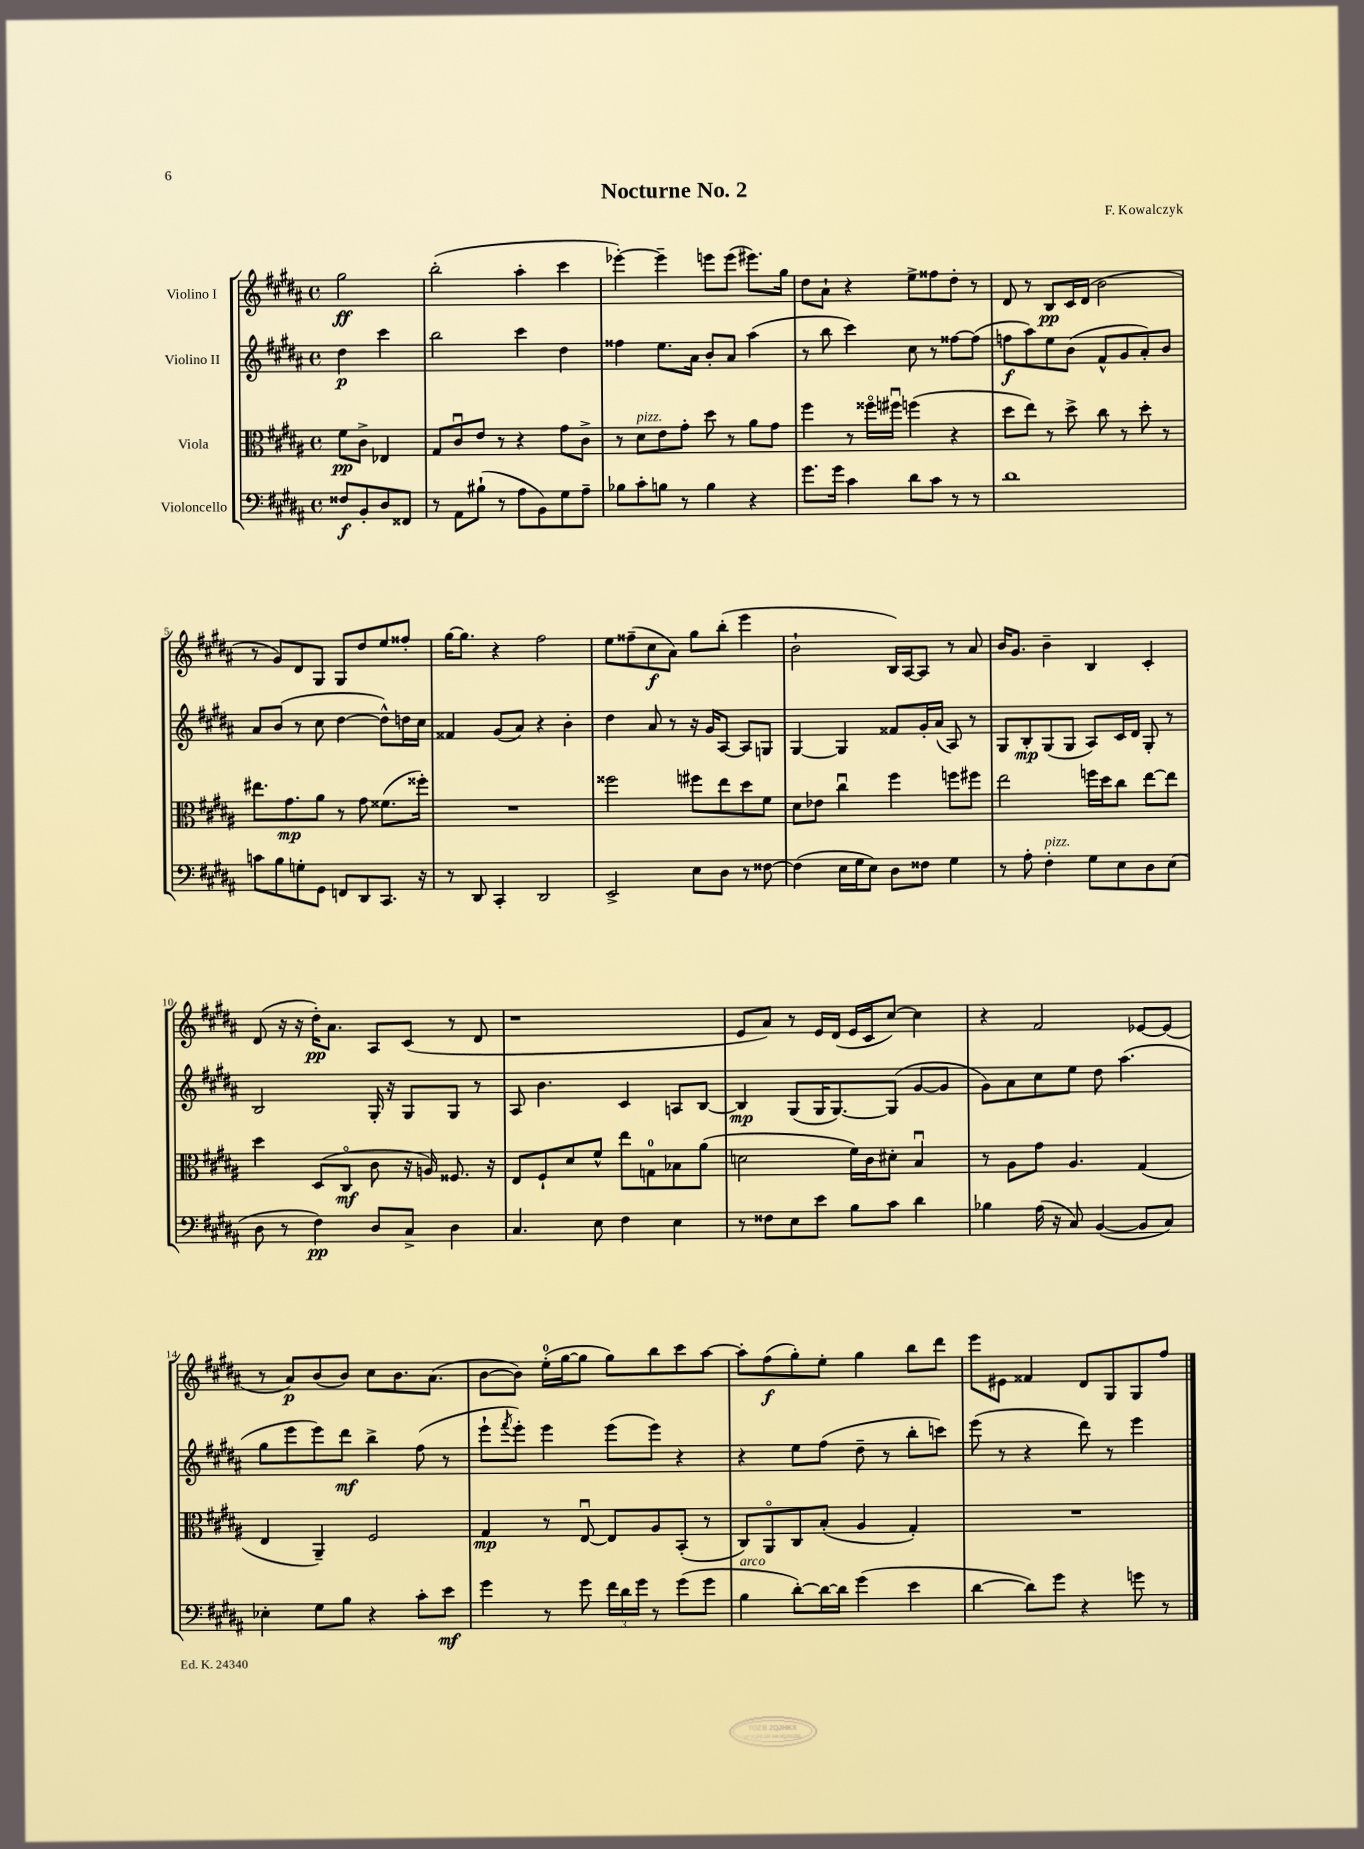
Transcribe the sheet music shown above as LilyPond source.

\header { title = "Nocturne No. 2" composer = "F. Kowalczyk" }
<<
\new StaffGroup <<
\new Staff = "s0" \with { instrumentName = "Violino I" } {
    \clef treble \key b \major \defaultTimeSignature \time 4/4 \partial 2
    gis''2\ff |
    b''2-.( ais''4-. cis'''4 |
    ees'''4~-.) ees'''4-- e'''8 e'''8( eis'''8.) gis''16 |
    dis''8 ais'8-! r4 e''8-> fisis''8 dis''8-. r8 |
    dis'8 r8 b8\pp cis'16 dis'16( b'2 |
    r8 gis'8) dis'8 gis8 gis8 dis''8 e''8 fisis''8-. |
    gis''16~ gis''8. r4 fis''2 |
    e''8 fisis''8--( cis''8\f ais'8) gis''8 b''8-.( e'''4 |
    b'2-! b16) ais16~ ais8 r8 ais'8 |
    b'16 gis'8. b'4-- b4 cis'4-. |
    dis'8( r16 r16 dis''16-.\pp) ais'8. ais8 cis'8( r8 dis'8 |
    r1 |
    e'8 ais'8) r8 e'16 dis'16( e'16 cis'16 cis''8~) cis''4 |
    r4 fis'2 ees'8~ ees'8( |
    r8 ais'8\p) b'8( b'8) cis''8 b'8. ais'8.( |
    b'8~ b'8) e''16-0-.( gis''16~ gis''8 gis''8) b''8 cis'''8 ais''8~ |
    ais''8-. fis''8\f( gis''8-.) e''8-. gis''4 b''8 dis'''8 |
    e'''8 eis'8 fisis'4 dis'8 gis8 gis8 fis''8 \bar "|." |
}
\new Staff = "s1" \with { instrumentName = "Violino II" } {
    \clef treble \key b \major \defaultTimeSignature \time 4/4 \partial 2
    dis''4\p cis'''4 |
    b''2 cis'''4 dis''4 |
    fisis''4 e''8. ais'16 b'8-. ais'8 ais''4( |
    r8 b''8 cis'''4) cis''8 r8 fisis''8~ fisis''8( |
    f''8\f ais''8) e''8 b'8( fis'8-^ gis'8 ais'8-.) b'8 |
    ais'8 b'8( r8 cis''8 dis''4~ dis''8-^) d''16 cis''16 |
    fisis'4 gis'8( ais'8) r4 b'4-. |
    dis''4 ais'8 r8 r16 gis'16 ais8~ ais8 g8 |
    gis4~ gis4 fisis'8 gis'16-. ais'16( ais8) r8 |
    gis8 b8-.\mp gis8( gis8 ais8) cis'16 dis'16 gis8-. r8 |
    b2 gis16-. r16 gis8 gis8 r8 |
    ais8 b'4. cis'4 a8 b8~ |
    b4\mp gis8( gis16 gis8.~) gis8( gis'8~ gis'8 |
    gis'8) ais'8 cis''8 e''8 dis''8 ais''4.( |
    gis''8 e'''8 e'''8) dis'''8\mf b''4-> fis''8( r8 |
    e'''8-! \acciaccatura { fis'''8 } e'''8-.) e'''4 e'''8( e'''8) r4 |
    r4 e''8 fis''8( dis''8-- r8 b''8-. c'''8) |
    e'''8( r8 r4 dis'''8) r8 e'''4 \bar "|." |
}
\new Staff = "s2" \with { instrumentName = "Viola" } {
    \clef alto \key b \major \defaultTimeSignature \time 4/4 \partial 2
    fis'8\pp cis'8-> ees4 |
    gis8 cis'8\downbow e'8 r8 r4 gis'8 cis'8-> |
    r8 dis'8^\markup { \italic "pizz." } e'8 gis'8-. dis''8 r8 ais'8 gis'8 |
    fis''4 r8 fisis''16\flageolet fis''16\downbow f''4( r4 |
    dis''8 e''8) r8 dis''8-> cis''8 r8 dis''8-. r8 |
    eis''8. gis'8.\mp ais'8 r8 gis'8 fisis'8.( fisis''16-.) |
    R1 |
    fisis''2 fis''8 e''8 dis''8 fis'8 |
    dis'8 ees'8 cis''4\downbow fis''4 f''8 fis''8 |
    e''2 f''16 dis''16 cis''8 e''8~ e''8 |
    dis''4 dis8( cis8\flageolet\mf cis'8 r16 a16) fisis8. r16 |
    e8 fis8-! dis'8 fis'8-^ e''8 g8-0 bes8 ais'8( |
    d'2 fis'16) cis'16 dis'8-. b4\downbow |
    r8 ais8 gis'8 ais4. gis4( |
    e4 ais,4--) fis2 |
    gis4\mp r8 e8~\downbow e8 ais8 b,8-.( r8 |
    cis8) ais,8\flageolet cis8 b8-.( ais4 gis4-.) |
    R1 \bar "|." |
}
\new Staff = "s3" \with { instrumentName = "Violoncello" } {
    \clef bass \key b \major \defaultTimeSignature \time 4/4 \partial 2
    fisis8\f b,8-. dis8 fisis,8 |
    r8 ais,8 bis8-!( r8 ais8 b,8) gis8 ais8-- |
    bes8 cis'8-. b8 r8 b4 r4 |
    gis'8. gis'16 cis'4 dis'8 cis'8 r8 r8 |
    dis'1 |
    c'8 b8 g8-. gis,8 f,8 dis,8 cis,8. r16 |
    r8 dis,8 cis,4-. dis,2 |
    e,2-> e8 dis8 r8 fisis8~ |
    fisis4( e16 gis16 e8) dis8 fisis8 gis4 |
    r8 ais8-. fis4-.^\markup { \italic "pizz." } gis8 e8 dis8 e8( |
    dis8 r8 fis4\pp) dis8 cis8-> dis4 |
    cis4. e8 fis4 e4 |
    r8 fisis8 e8 e'8 b8 cis'8 dis'4 |
    bes4 ais16( r16 cis8) b,4~( b,8 cis8) |
    ees4-. gis8 b8 r4 cis'8-. e'8\mf |
    gis'4 r8 gis'8 \tuplet 3/2 { fis'16 dis'16 gis'16 } r8 gis'8( gis'8 |
    b4^\markup { \italic "arco" } dis'8~-.) dis'16~ dis'16 gis'4( e'4 |
    dis'4~ dis'8) gis'8 r4 g'8 r8 \bar "|." |
}
>>
>>
